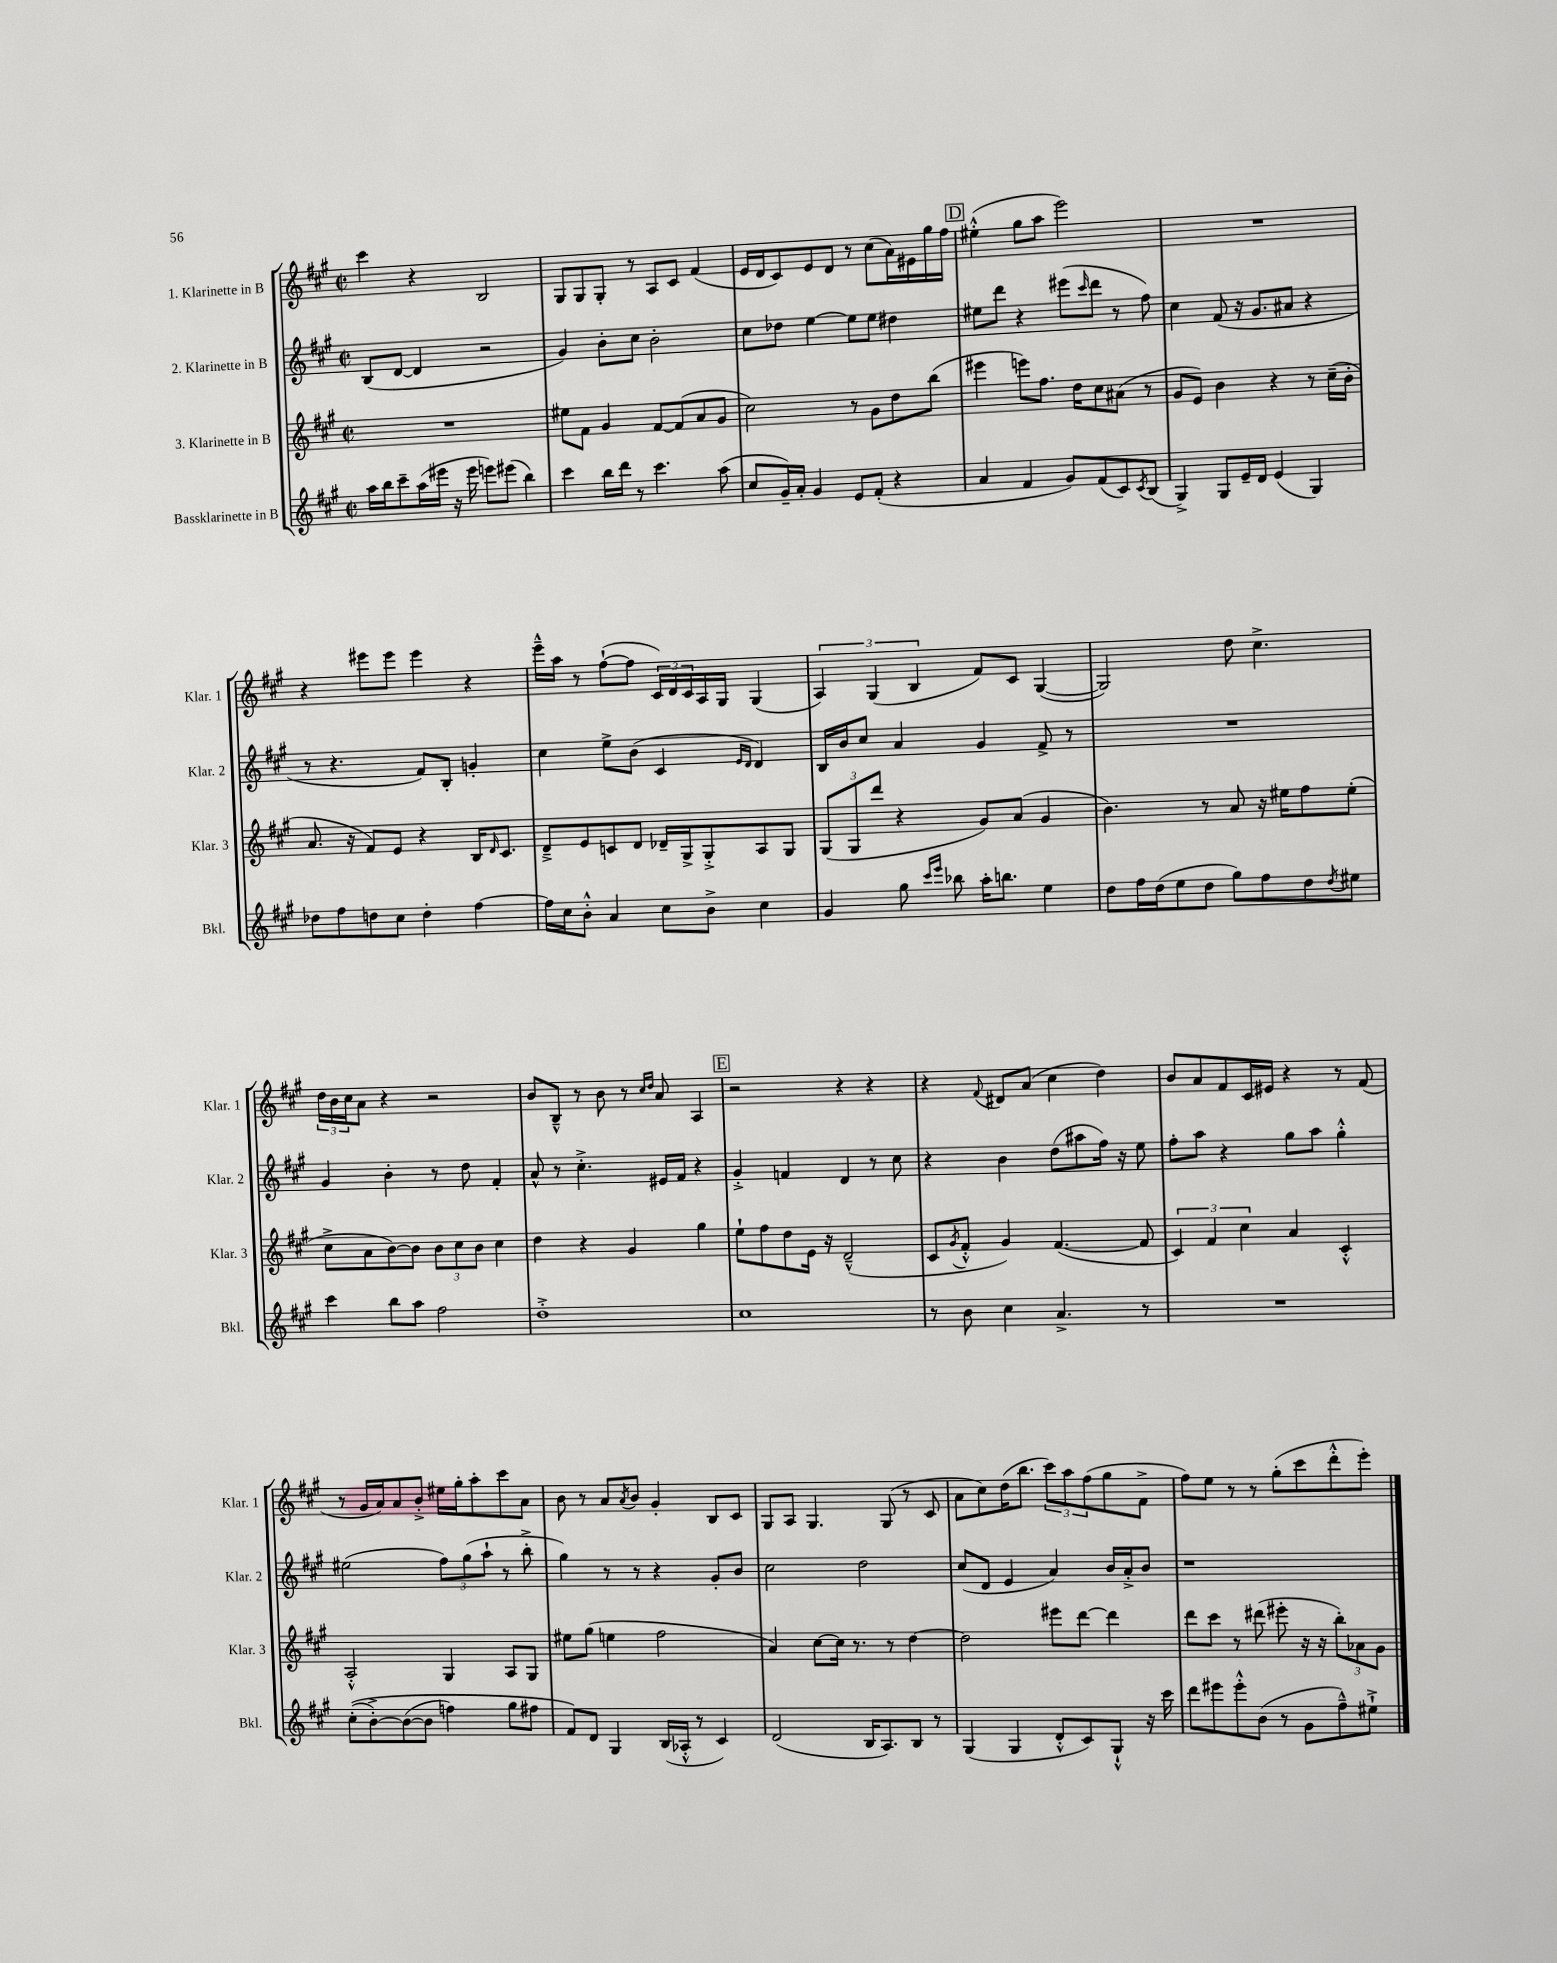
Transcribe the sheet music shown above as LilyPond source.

<<
\new StaffGroup <<
\new Staff = "s0" \with { instrumentName = "1. Klarinette in B" shortInstrumentName = "Klar. 1" } {
    \clef treble \key a \major \defaultTimeSignature \time 2/2
    cis'''4 r4 b2 |
    gis8 gis8 gis8-. r8 a8 cis'8 fis'4( |
    e'16 d'16 cis'8) e'8 d'8 r8 cis''8( a'16) eis'16 gis''16 fis''16 |
    \mark \markup { \box "D" } eis''4-.-^( gis''8 a''8 e'''2) |
    R1 |
    r4 eis'''8 eis'''8 eis'''4 r4 |
    e'''16---^ a''16 r8 fis''8~-!( fis''8 \tuplet 3/2 { cis'16) d'16 cis'16 } a16 gis16 gis4( |
    \tuplet 3/2 { a4) gis4( b4 } fis'8) cis'8 gis4~( |
    gis2) d''8 cis''4.-> |
    \tuplet 3/2 { d''16 b'16 cis''16 } a'8 r4 r2 |
    b'8 b8---^ r8 b'8 r8 \grace { cis''16 d''16 } a'8 a4 |
    \mark \markup { \box "E" } r2 r4 r4 |
    r4 \appoggiatura { fis'8 } dis'8 a'8( cis''4 d''4) |
    b'8 a'8 fis'8 cis'16 eis'16 r4 r8 fis'8( |
    r8 gis'16 a'16) a'8 b'8-.-> eis''16 gis''16-. a''8-. cis'''8 a'8 |
    b'8 r8 a'8 \acciaccatura { a'8 } b'8 gis'4-. b8 cis'8 |
    gis8 a8 gis4. gis8( r8 cis'8 |
    a'8 cis''8) d''16( b''8. \tuplet 3/2 { cis'''8) a''8 fis''8( } gis''8 fis'8-> |
    fis''8) e''8 r8 r8 gis''8-.( cis'''8 d'''8-.-^ e'''8-.) \bar "|." |
}
\new Staff = "s1" \with { instrumentName = "2. Klarinette in B" shortInstrumentName = "Klar. 2" } {
    \clef treble \key a \major \defaultTimeSignature \time 2/2
    b8( d'8~ d'4 r2 |
    gis'4) b'8-. cis''8 b'2-. |
    cis''8 des''8 e''4~ e''8 e''8 dis''4 |
    \mark \markup { \box "D" } eis''8 d'''8 r4 eis'''8( \grace { cis'''16 } d'''8 r8 fis''8) |
    cis''4 fis'8( r16 gis'8. ais'8 r4 |
    r8 r4. fis'8) b8-. g'4-. |
    cis''4 e''8-> b'8( cis'4 \grace { e'16 d'16 } d'4) |
    b16 b'16 cis''8 a'4 gis'4 fis'8-> r8 |
    R1 |
    gis'4 b'4-. r8 d''8 fis'4-. |
    a'8-^ r8 cis''4.-.-> eis'16 fis'16 r4 |
    \mark \markup { \box "E" } gis'4-.-> f'4 d'4 r8 cis''8 |
    r4 b'4 d''8( ais''8 fis''16) r16 e''8 |
    fis''8-. a''8 r4 gis''8 a''8 gis''4-.-^ |
    eis''2( \tuplet 3/2 { fis''8) gis''8( a''8-! } r8 b''8-.-> |
    gis''4) r8 r8 r4 gis'8-. b'8 |
    cis''2 d''2 |
    cis''8( d'8 e'4 a'4) b'16 a'16-.-> b'8 |
    r1 \bar "|." |
}
\new Staff = "s2" \with { instrumentName = "3. Klarinette in B" shortInstrumentName = "Klar. 3" } {
    \clef treble \key a \major \defaultTimeSignature \time 2/2
    R1 |
    eis''8 fis'8 gis'4 fis'8~ fis'8( a'8 gis'8 |
    cis''2) r8 gis'8 d''8 b''8( |
    \mark \markup { \box "D" } eis'''4 e'''8) fis''8. d''16 cis''8 ais'8( r8 |
    gis'8 e'8) b'4 r4 r8 cis''16--( b'16-. |
    a'8. r16 fis'8) e'8 r4 b16 \grace { d'16 } cis'8. |
    d'8---> e'8 c'8 d'8 des'16-- gis16-> gis8-.-> a8 gis8 |
    \tuplet 3/2 { gis8( gis8 d'''8 } r4 gis'8) a'8( gis'4 |
    b'4.) r8 a'8 r16 eis''16 fis''8 eis''8-.( |
    cis''8-> a'8 b'8~) b'8 \tuplet 3/2 { b'8 cis''8 b'8 } cis''4 |
    d''4 r4 gis'4 gis''4 |
    \mark \markup { \box "E" } e''8-! fis''8 d''8 e'16 r16 d'2---^( |
    cis'8 \acciaccatura { gis'8 } fis'8-.-^ gis'4) fis'4.~( fis'8 |
    \tuplet 3/2 { cis'4) fis'4 cis''4 } a'4 cis'4-.-^ |
    a2-.-^ gis4 a8 gis8 |
    eis''8 gis''8( e''4 fis''2 |
    a'4) cis''8~ cis''16 r8. r8 d''4~ |
    d''2 eis'''8 d'''8~ d'''4 |
    d'''8 cis'''8 r8 dis'''8( eis'''8-. r16 r16 \tuplet 3/2 { b''8-.) aes'8 gis'8 } \bar "|." |
}
\new Staff = "s3" \with { instrumentName = "Bassklarinette in B" shortInstrumentName = "Bkl." } {
    \clef treble \key a \major \defaultTimeSignature \time 2/2
    a''16 b''16 cis'''8-- a''16( eis'''16 r16 eis'''16 e'''8) eis'''8( b''4) |
    cis'''4 b''16 d'''16 r8 cis'''4. a''8( |
    cis''8 gis'16--) a'16-. gis'4 e'8 fis'8-.( r4 |
    \mark \markup { \box "D" } a'4 fis'4 gis'8) fis'8( cis'8) \acciaccatura { cis'8 } b8( |
    gis4->) gis8 e'16-- d'16 e'4( gis4) |
    des''8 fis''8 d''8 cis''8 d''4-. fis''4~ |
    fis''16 cis''16 b'8-.-^ a'4 cis''8 b'8-> cis''4 |
    gis'4 gis''8 \grace { cis'''16 e'''16 } bes''8 a''16-. b''8. e''4 |
    d''8 fis''16 d''16( e''8 d''8 gis''8) fis''8 d''8 \acciaccatura { d''8 } eis''8 |
    cis'''4 b''8 a''8 fis''2 |
    d''1-.-> |
    \mark \markup { \box "E" } cis''1 |
    r8 b'8 cis''4 a'4.-> r8 |
    R1 |
    cis''8-.(\( b'8~-.->) b'8~( b'8 f''4) gis''8 fis''8 |
    fis'8\) d'8 gis4 b16( aes16-.-^ r8 cis'4) |
    d'2( b16 a8.) b8 r8 |
    gis4( gis4 d'8-.-^ cis'8) gis8-!-^ r16 cis'''16 |
    d'''8 eis'''8 eis'''8-.-^ b'8( r8 gis'8 fis''8---^) eis''8-!-> \bar "|." |
}
>>
>>
\layout { \context { \Score \remove "Bar_number_engraver" } }
